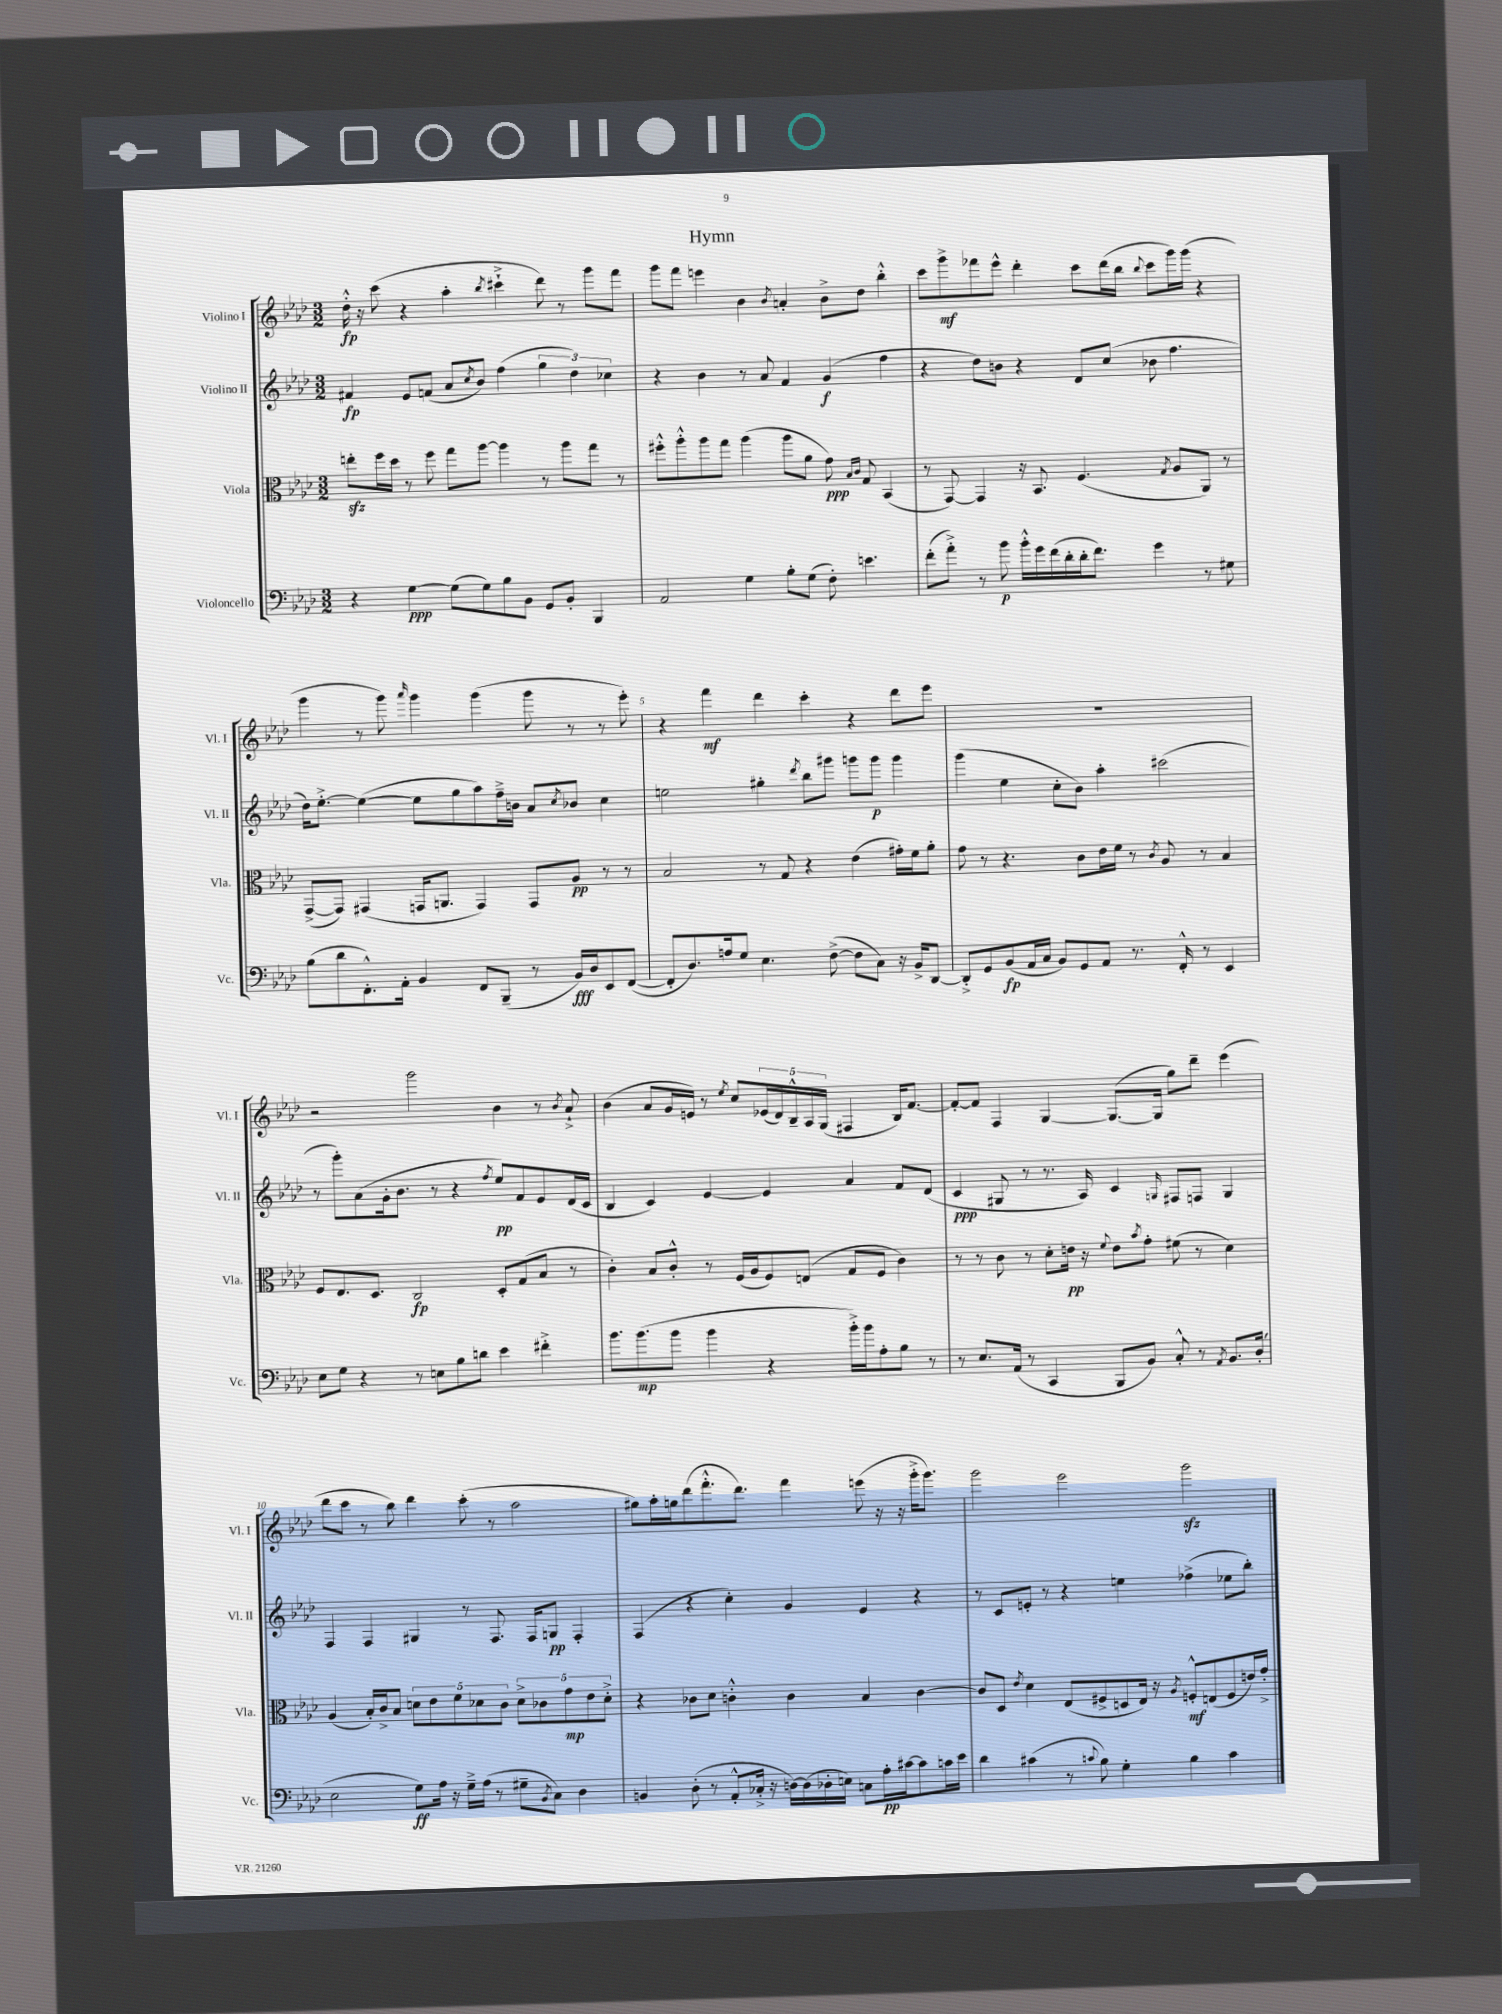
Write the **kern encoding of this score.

**kern	**kern	**kern	**kern
*staff4	*staff3	*staff2	*staff1
*clefF4	*clefC3	*clefG2	*clefG2
*k[b-e-a-d-]	*k[b-e-a-d-]	*k[b-e-a-d-]	*k[b-e-a-d-]
*M3/2	*M3/2	*M3/2	*M3/2
4r	8ee'	4f#	16dd-'^^
.	.	.	16r
.	16ff	.	(8ccc
.	16dd-	.	.
[4G	8r	8e-	4r
.	8ff	(8f	.
(8G]	8gg	8a-	4aa-'
.	.	8qcc	.
8G)	[8aa-	8b-)	.
.	.	.	8qbb-
8B-	4aa-]	(4ff	4ccc#`^
8BB-	.	.	.
8GG	8r	6gg	8ddd-)
8BB-'	8aa-	.	8r
.	.	6dd-)	.
4BBB-	8gg	.	8ggg
.	.	6cc-	.
.	8r	.	8fff
=	=	=	=
2AA-	8ff#'^^	4r	8ggg
.	8aa-'^^	.	8fff
.	8aa-	4b-	4eee
.	8gg	.	.
4G	(4aa-	8r	4b-
.	.	8a-	.
.	.	.	8qb-
8B-'	8aa-	4f	4a'
(8G	8a-	.	.
8F')	8g)	(4g	8b-^
.	16qqB-	.	.
.	16qqc	.	.
4.e	8G	.	8dd-
.	(4BB-	4ff	4bb-'^^
=	=	=	=
(8f'	8r	4r	8ccc
8a-'^)	[8GG)	.	8ggg^
8r	4GG]	8dd-)	8fff-
8b-	.	8b	8eee-^^
16b-'^^	16r	4r	4ddd-'
16g	8.BB-	.	.
(16f	.	.	.
16d-'	.	.	.
16d-'	(4.F	8d-	8ccc
8.f)	.	.	.
.	.	(8cc	(16ddd-
.	.	.	16bb-
.	.	.	8qqbb-
4g	.	8b-	8ccc
.	8qG	.	.
.	8A-	4.ff	16ggg)
.	.	.	(16ggg
8r	8AA-)	.	4r
8G#	8r	.	.
=	=	=	=
(8B-	([8GG^	16dd-)	4ggg
.	.	[8.ee-'^	.
8d-	8GG])	.	.
8.FF'^^)	(4GG#	(4ee-_	8r
.	.	.	8ggg)
16AA-'	.	.	.
.	.	.	16qqaaa-
4BB-	16GG	8ee-]	4ggg
.	8.AA	.	.
.	.	8gg	.
8FF	4GG)	8aa-)	(4ggg
(8BBB-~	.	16ff~^	.
.	.	16b	.
8r	8GG	8a-	8ggg
.	.	8qcc	.
16BB-)	8A-	8b-	8r
16D-	.	.	.
8EE-	8r	4cc	8r
([8FF	8r	.	8eee-')
=	=	=	=
8FF']	2B-	2ee	4r
8.D-)	.	.	.
.	.	.	4fff
16A	.	.	.
8G	.	.	.
4.E-	8r	4gg#'	4ddd-
.	8G	.	.
.	.	8qddd-	.
.	4r	8bb-	4ccc'
([8F^	.	8ggg#	.
8F]	(4e-	8ggg	4r
8C)	.	8ggg	.
16r	16g#')	4ggg	8ddd-
16BB-^	16f	.	.
[8DD-	8a-'	.	8eee-
=	=	=	=
8DD-'^]	8g	(4ggg	1.r
8GG	8r	.	.
(8BB-	4.r	4ee-	.
16AA-	.	.	.
16C	.	.	.
8BB-)	.	8cc'	.
8GG	8c	8b-)	.
8AA-	16e-	4aa-'	.
.	16f	.	.
8.r	8r	.	.
.	8qc	.	.
.	8A-	(2ccc#	.
16FF'^^	.	.	.
8r	8r	.	.
4EE-	4B-	.	.
=	=	=	=
8E-	8F	8r	2r
8G	8.E-	8ggg')	.
4r	.	(8a-	.
.	8.D-	.	.
.	.	16g'	.
.	.	8.b-	.
8r	2C	.	2ggg
8E	.	8r	.
8B-	.	4r	.
8d	.	.	.
.	.	8qff	.
4e-	8D-'	8ee-)	4b-
.	(8G	8f	.
4f#'^	8B-	8e-	8r
.	.	.	8qb-
.	8r	(16d-	8a-`^
.	.	16c	.
=	=	=	=
8.b-	4c')	4B-	(4b-
(8.b-	.	.	.
.	8B-	4c)	8a-
8b-	8c'^^	.	16g
.	.	.	16e)
4b-	8r	[4e-	8r
.	.	.	8qee-
.	(16F	.	8cc
.	16A-	.	.
4r	8F)	4e-]	(20e-
.	.	.	20d-)
.	.	.	20B-~^^
.	(8E	.	.
.	.	.	20A-
.	.	.	(20G
16b-'^)	8G	4a-	4F#
16b-	.	.	.
8A-'	8F	.	.
8B-	4c)	8f	16B-)
.	.	.	[8.f
8r	.	(8d-	.
=	=	=	=
8r	8r	4c	8f'_
8.E-	8r	.	8f]
.	8c	8G#	4F
(16AA-	.	.	.
8r	8r	8r	.
4CC	8d-'	8.r	[4G
.	16e	.	.
.	16r	16A-)	.
.	8qqf	.	.
8BBB-	8e	4c	(8.G_
.	8qb-	.	.
8BB-)	8g'	.	.
.	.	.	16G]
.	.	16qqG	.
8C'^^	(8f#	8F#	8gg)
8r	8r	8F	8ddd-~
8qAA-	.	.	.
8.BB-	4d-)	4G	(4eee-
(16D-'	.	.	.
=	=	=	=
2E-	(4A-	4F	8ddd-
.	.	.	8ccc
.	16B-')	4F	8r
.	16c^	.	.
.	8B-	.	8bb-)
8G)	10d	4G#	4ddd-
.	10e-	.	.
16A-	.	.	.
16r	.	.	.
.	10f	.	.
16G~^	.	8r	(8ccc'
.	10d-	.	.
(16A-	.	.	.
8r	.	8.F	8r
.	10c	.	.
8G#~	10d-^	.	2aa-
.	.	16F	.
.	10c-	.	.
8qBB-	.	.	.
8C)	.	8G	.
.	10g	.	.
4D-	.	4F'	.
.	10e-	.	.
.	10d-'^	.	.
=	=	=	=
4BB	4r	(4F	8gg#)
.	.	.	16aa-'
.	.	.	16gg
(8D-'	8c-	4r	(8ddd-
8r	8d-	.	8.fff'^^
8AA-'^^	4c'^^	4cc')	.
.	.	.	8.ddd-)
16C-'^	.	.	.
16r	.	.	.
[16D)	4c	4g	4fff
(16D]	.	.	.
16D-'	.	.	.
16E)	.	.	.
8C	4B-	4e-	(8eee
16A-'	.	.	16r
[16c#	.	.	16r
8c#]	[4c	4r	16ggg'^
.	.	.	8.ggg)
16c	.	.	.
16e-	.	.	.
=	=	=	=
4d-	8c]	8r	2ggg
.	8D-	8c	.
.	8qe-	.	.
(4c#	4d-	8e'	.
.	.	8r	.
8r	(8E-	4r	2eee-
8qqc	.	.	.
8B-)	8F#^	.	.
4G'	8D	4ee	.
.	16E-)	.	.
.	16r	.	.
.	8qA-	.	.
4B-	8F'^^	(4ff-^	2ggg
.	(8E	.	.
4c	8F	8ee-	.
.	16e)	8bb-')	.
.	16g'^	.	.
==	==	==	==
*-	*-	*-	*-
